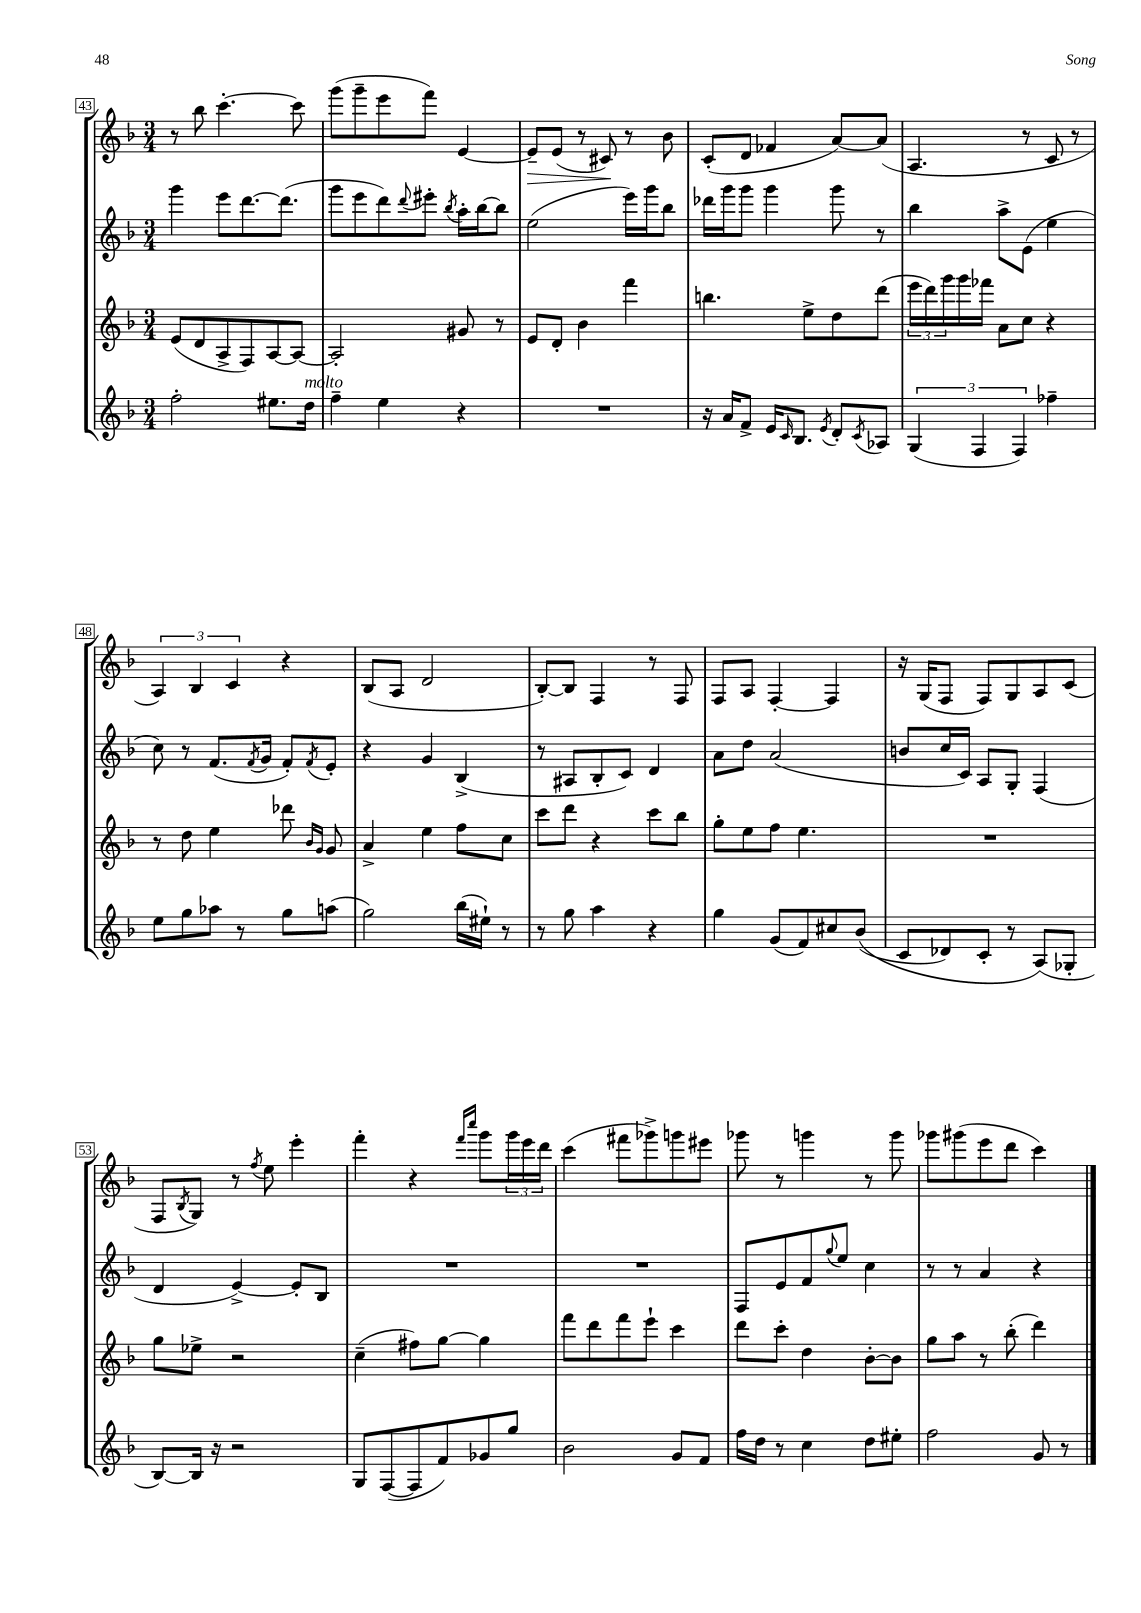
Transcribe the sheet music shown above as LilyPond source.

<<
\new StaffGroup <<
\new Staff = "s0" {
    \clef treble \key f \major \numericTimeSignature \time 3/4
    r8 bes''8 c'''4.~-. c'''8 |
    g'''8( g'''8-- e'''8 f'''8) e'4~ |
    e'8--\> e'8( r8 cis'8\!) r8 bes'8 |
    c'8-.( d'8 fes'4 a'8~) a'8( |
    a4. r8 c'8 r8 |
    \tuplet 3/2 { a4) bes4 c'4 } r4 |
    bes8( a8 d'2 |
    bes8~-.) bes8 f4 r8 f8 |
    f8 a8 f4~-. f4 |
    r16 g16( f8 f8) g8 a8 c'8( |
    f8 \acciaccatura { bes8 } g8) r8 \acciaccatura { f''8 } e''8 e'''4-. |
    f'''4-. r4 \grace { f'''16 c''''16 } g'''8 \tuplet 3/2 { g'''16 e'''16 d'''16 } |
    c'''4( fis'''8 ges'''8->) g'''8 eis'''8 |
    ges'''8 r8 g'''4 r8 g'''8 |
    ges'''8 gis'''8( e'''8 d'''8 c'''4) \bar "|." |
}
\new Staff = "s1" {
    \clef treble \key f \major \numericTimeSignature \time 3/4
    g'''4 e'''8 d'''8.~ d'''8.( |
    g'''8 e'''8 d'''8) \appoggiatura { d'''8 } eis'''8-. \acciaccatura { bes''8 } a''16-. bes''16~ bes''8 |
    e''2( e'''16) g'''16 bes''8 |
    des'''16 g'''16 g'''8 g'''4 g'''8 r8 |
    bes''4 a''8-> e'8( e''4 |
    c''8) r8 f'8.( \acciaccatura { f'8 } g'16 f'8-.) \acciaccatura { f'8 } e'8-. |
    r4 g'4 bes4->( |
    r8 ais8 bes8-. c'8) d'4 |
    a'8 d''8 a'2( |
    b'8 c''16 c'16) a8 g8-. f4( |
    d'4 e'4~->) e'8-. bes8 |
    R2. |
    R2. |
    f8 e'8 f'8 \appoggiatura { g''8 } e''8 c''4 |
    r8 r8 a'4 r4 \bar "|." |
}
\new Staff = "s2" {
    \clef treble \key f \major \numericTimeSignature \time 3/4
    e'8( d'8 a8-> f8) a8~ a8~ |
    a2-. gis'8 r8 |
    e'8 d'8-. bes'4 f'''4 |
    b''4. e''8-> d''8 d'''8( |
    \tuplet 3/2 { e'''16 d'''16) g'''16 } g'''16 fes'''16 a'8 c''8 r4 |
    r8 d''8 e''4 des'''8 \grace { bes'16 g'16 } g'8 |
    a'4-> e''4 f''8 c''8 |
    c'''8 d'''8 r4 c'''8 bes''8 |
    g''8-. e''8 f''8 e''4. |
    R2. |
    g''8 ees''8-> r2 |
    c''4--( fis''8) g''8~ g''4 |
    f'''8 d'''8 f'''8 e'''8-! c'''4 |
    d'''8 c'''8-. d''4 bes'8~-. bes'8 |
    g''8 a''8 r8 bes''8-.( d'''4) \bar "|." |
}
\new Staff = "s3" {
    \clef treble \key f \major \numericTimeSignature \time 3/4
    f''2-. eis''8. d''16^\markup { \italic "molto" } |
    f''4-- e''4 r4 |
    R2. |
    r16 a'16 f'8-> e'16 \grace { c'16 } bes8. \acciaccatura { e'8 } d'8-. \acciaccatura { c'8 } aes8 |
    \tuplet 3/2 { g4( f4 f4) } fes''4-- |
    e''8 g''8 aes''8 r8 g''8 a''8( |
    g''2) bes''16( eis''16-!) r8 |
    r8 g''8 a''4 r4 |
    g''4 g'8( f'8) cis''8 bes'8(\( |
    c'8 des'8) c'8-. r8 a8(\) ges8-. |
    bes8~) bes16 r16 r2 |
    g8 f8~( f8 f'8) ges'8 g''8 |
    bes'2 g'8 f'8 |
    f''16 d''16 r8 c''4 d''8 eis''8-. |
    f''2 g'8 r8 \bar "|." |
}
>>
>>
\layout { \context { \Score currentBarNumber = #43 \override BarNumber.stencil = #(make-stencil-boxer 0.1 0.3 ly:text-interface::print) } }
